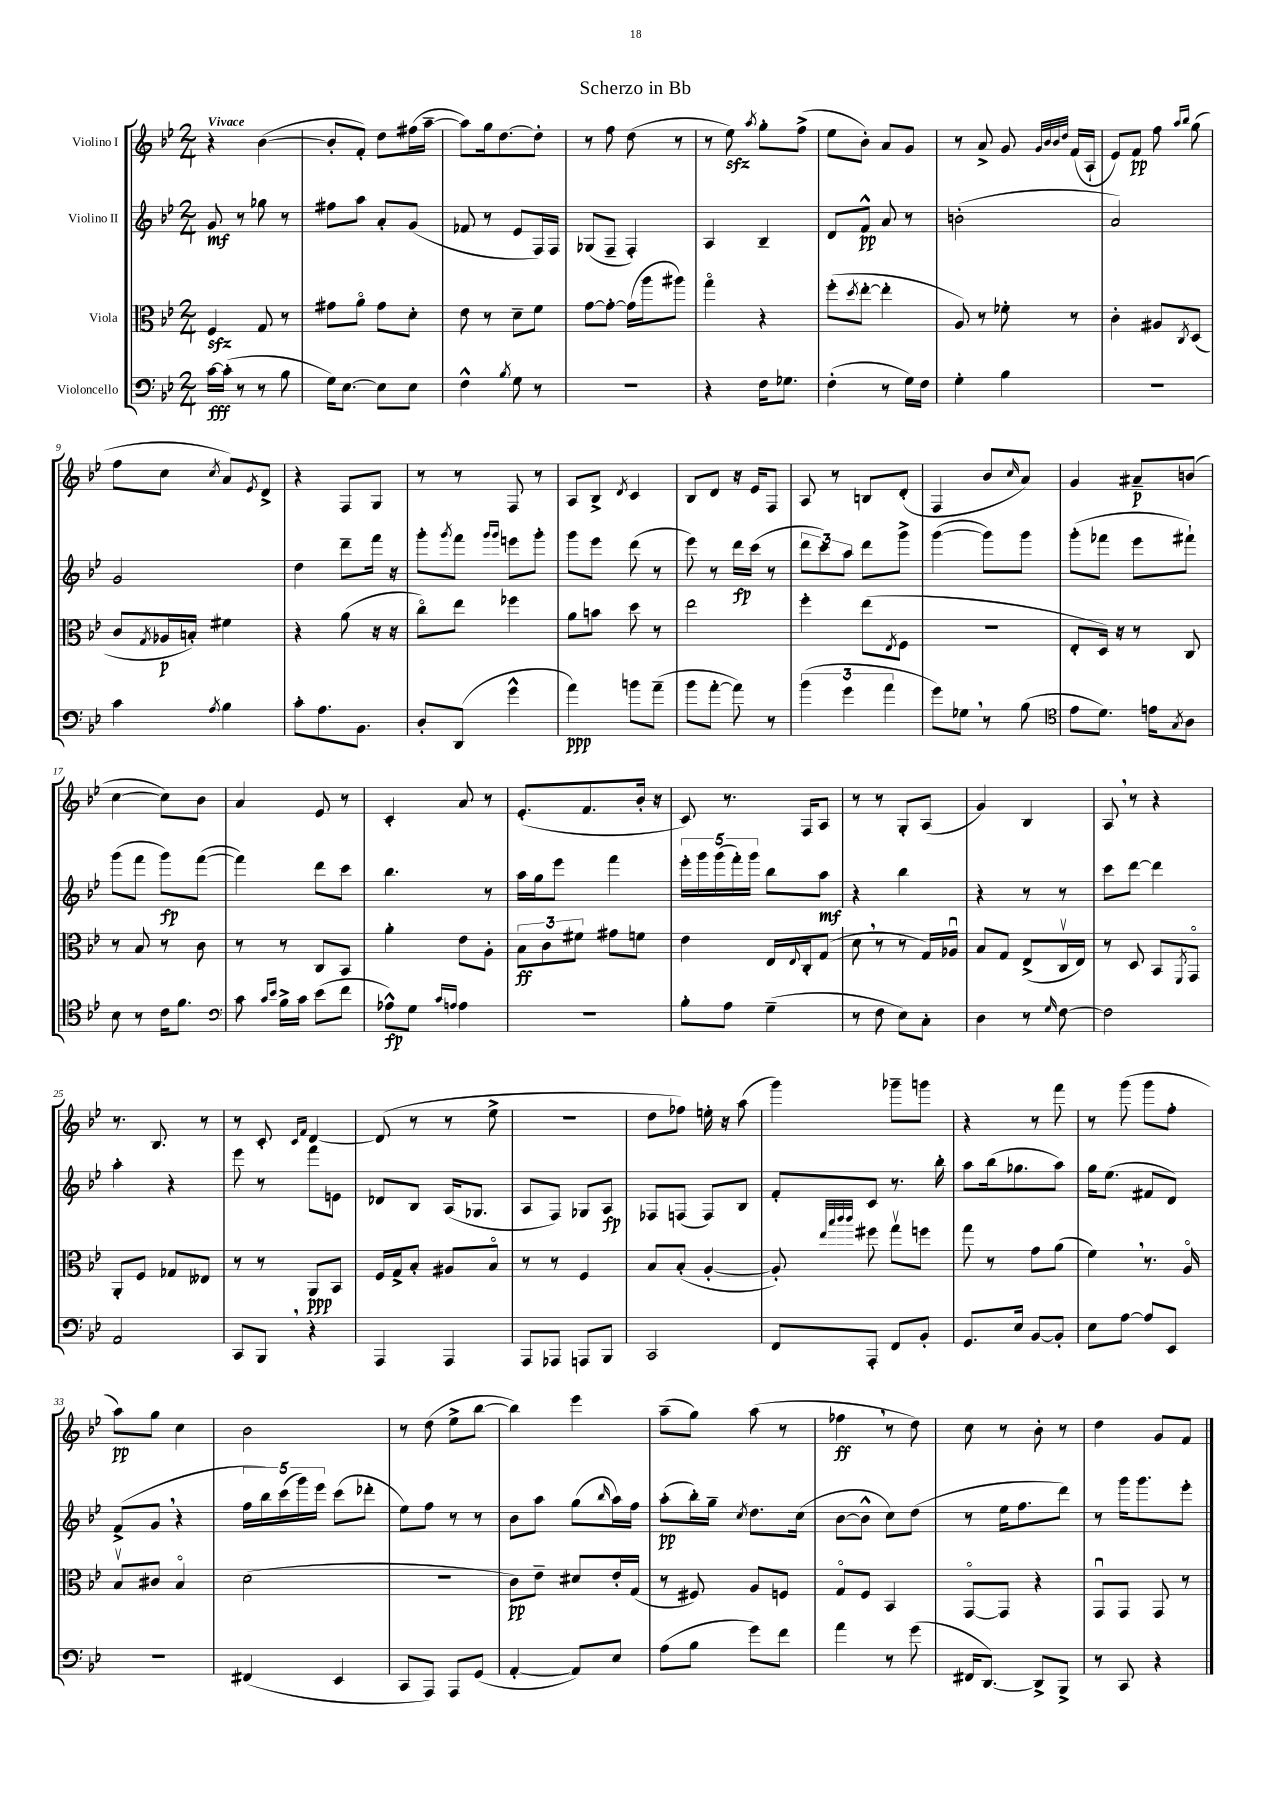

**kern	**kern	**kern	**kern
*staff4	*staff3	*staff2	*staff1
*clefF4	*clefC3	*clefG2	*clefG2
*k[b-e-]	*k[b-e-]	*k[b-e-]	*k[b-e-]
*M2/4	*M2/4	*M2/4	*M2/4
[16c	4F	8g	4r
(16c']	.	.	.
8r	.	8r	.
8r	8G	8gg-	([4b-
8B-	8r	8r	.
=	=	=	=
16G)	8g#	8ff#	8b-']
[8.E-	.	.	.
.	8ao	8aa	8f')
8E-]	8g#	8a'	8dd
8E-	8d'	(8g	(16ff#
.	.	.	[16aa~
=	=	=	=
4F^^	8e-	8f-	8aa])
.	8r	8r	16gg
.	.	.	[8.dd
8qB-	.	.	.
8G	8d~	8e-	.
8r	8f	16F)	8dd']
.	.	16F	.
=	=	=	=
2r	[8g	(8G-	8r
.	8g'_	8F~	8ff
.	(16g]	4F')	(8dd
.	16aa	.	.
.	8aa#)	.	8r
=	=	=	=
4r	4ggo	4A	8r
.	.	.	8ee-)
.	.	.	8qaa
16F	4r	4B-~	8gg'
8.G-	.	.	.
.	.	.	(8ff^
=	=	=	=
(4F'	(8ff'	8d	8ee-
.	8qdd	.	.
.	[8ee-'	8f^^	8b-')
8r	4ee-']	8a	8a
16G)	.	8r	8g
16F	.	.	.
=	=	=	=
4G'	8A)	(2b'	8r
.	8r	.	8a^
4B-	8f-'	.	8g
.	.	.	32qqg
.	.	.	32qqb-
.	.	.	32qqb-
.	.	.	32qqdd
.	8r	.	(16f
.	.	.	16A`
=	=	=	=
2r	4c'	2a)	8e-)
.	.	.	8f
.	8A#	.	8ff
.	.	.	16qqaa
.	8qC	.	16qqbb-
.	(8D	.	(8gg
=	=	=	=
4c	8c	2g	8ff
.	8qG	.	.
.	16A-	.	8cc
.	16B')	.	.
8qA	.	.	8qcc
4B-	4f#	.	8a)
.	.	.	8qe-
.	.	.	8d^
=	=	=	=
8c'	4r	4dd	4r
8.A	.	.	.
.	(8a	8ddd~	8F
8.BB-	.	.	.
.	16r	16fff	8G
.	16r	16r	.
=	=	=	=
8D'	8cco)	8ggg'	8r
.	.	8qggg	.
(8DD	8ee-	8fff	8r
.	.	16qqggg	.
.	.	16qqggg	.
4g^^	4ff-	8eee	8F
.	.	8ggg'	8r
=	=	=	=
4a)	8a	8ggg	8A
.	8b	8eee-	8B-^
.	.	.	8qd
8b	8dd	(8ddd	4c
(8a~	8r	8r	.
=	=	=	=
8b-	2ee-	8eee-)	8B-
[8a'	.	8r	8d
8a])	.	16ddd	16r
.	.	(16ccc	16e-
8r	.	8r	8F
=	=	=	=
(6b-	4ff'	12ddd	8A
.	.	12ccc)	.
.	.	.	8r
6g	.	12aa	.
.	(8ee-	8ddd	8B
6a	.	.	.
.	8qE-	.	.
.	8F	8ggg^	(8d'
=	=	=	=
8g)	2r	([4ggg	4F
8G-	.	.	.
8r	.	8ggg])	8b-
.	.	.	16qqcc
(8B-	.	8ggg	8a)
=	=	=	=
*clefC4	*	*	*
8e-	8E-'	(8ggg'	4g
8.d)	16D)	8fff-	.
.	16r	.	.
.	8r	8eee-	8a#~
16e	.	.	.
8qG	.	.	.
8A	8C	8fff#`)	(8b
=	=	=	=
8B-	8r	(8ggg	[4cc
8r	8B-	8fff	.
16c	8r	8ggg)	8cc])
8.f	.	.	.
.	8c	([8fff	8b-
=	=	=	=
*clefF4	*	*	*
8c	8r	4fff])	4a
16qqc	.	.	.
16qqe-	.	.	.
16B-^	8r	.	.
16c	.	.	.
(8e-	8C	8ddd	8e-
8f	8BB-	8ccc	8r
=	=	=	=
8A-^^)	4a'	4.bb-	4c'
8G	.	.	.
16qqc	.	.	.
16qqA	.	.	.
4A	8e-	.	8a
.	8A'	8r	8r
=	=	=	=
2r	12B-	16aa	(8.e-'
.	.	16gg	.
.	12c	.	.
.	.	8eee-	.
.	12f#	.	.
.	.	.	8.f
.	8g#	4fff	.
.	8f	.	16b-'
.	.	.	16r
=	=	=	=
8B-'	4e-	20eee-'	8c)
.	.	20ggg	.
.	.	(20ggg	.
8A	.	.	8.r
.	.	20fff')	.
.	.	20ggg	.
(4G~	16E-	8bb-	.
.	8qqE-	.	.
.	16C'	.	16F
.	(8G	8aa	8A
=	=	=	=
8r	8d	4r	8r
8F	8r	.	8r
8E-)	8r	4bb-	8G'
8C'	16G)	.	(8A
.	16A-u	.	.
=	=	=	=
4D	8B-	4r	4g)
.	8G	.	.
8r	(8E-^	8r	4B-
16qqG	.	.	.
[8F	16Cv	8r	.
.	16E-)	.	.
=	=	=	=
2F]	8r	8ccc	8A
.	8D	[8ddd	8r
.	8BB-	4ddd]	4r
.	8qFF	.	.
.	8GGo	.	.
=	=	=	=
2AA	8AA'	4aa'	8.r
.	8F	.	.
.	.	.	8.B-
.	8G-	4r	.
.	8E--	.	8r
=	=	=	=
8CC	8r	8eee-	8r
8BBB-	8r	8r	8c'
.	.	.	16qqc
.	.	.	16qqf
4r	8AA	8fff	[4d
.	8BB-	8e	.
=	=	=	=
4AAA	16F	8d-	(8d]
.	16G^	.	.
.	8B-'	8B-	8r
4AAA	8A#	(16A	8r
.	.	8.G-	.
.	8B-o	.	8ee-^
=	=	=	=
8AAA	8r	8A	2r
8AAA-	8r	8F)	.
8AAA	4F	8G-	.
8BBB-	.	8A	.
=	=	=	=
2CC	8B-	8F-	8dd
.	(8B-'	(8F	8ff-)
.	[4A'	8F)	16ee'
.	.	.	16r
.	.	8B-	(8aa
=	=	=	=
8FF	8A'])	8f'	4ggg)
.	32qqee-	.	.
.	32qqbb-	.	.
.	32qqccc	.	.
.	32qqccc	.	.
8AAA'	8ff#	8c	.
8FF	8ggv	8.r	8ggg-~
8BB-'	8ff	.	8ggg
.	.	16bb-'	.
=	=	=	=
8.GG	8gg	8aa	4r
.	8r	(16bb-	.
16E-	.	8.gg-	.
[8BB-	8g	.	8r
8BB-']	(8a	8aa)	8fff
=	=	=	=
8E-	4f)	16gg	8r
.	.	(8.ee-	.
[8A	.	.	(8ggg
8A]	8.r	8f#	8ggg
8EE-	.	8d)	8ff'
.	16Ao	.	.
=	=	=	=
2r	8B-v	(8f^	8aa)
.	8c#	8g	8gg
.	4B-o	4r	4cc
=	=	=	=
(4FF#	(2d	20ff	2b-
.	.	20bb-)	.
.	.	(20ccc	.
.	.	20ggg)	.
.	.	20eee-	.
4EE-	.	(8ccc	.
.	.	8ddd-'	.
=	=	=	=
8CC	2r	8ee-)	8r
8AAA)	.	8ff	(8dd
8AAA	.	8r	8ee-^
(8GG	.	8r	[8bb-
=	=	=	=
[4AA'	8c)	8b-	4bb-])
.	8e-~	8aa	.
8AA])	8d#	(8gg	4eee-
.	.	16qqbb-	.
8E-	16e-'	16aa)	.
.	(16G	16ff	.
=	=	=	=
(8A	8r	(8aa'	(8aa~
8B-	8F#)	16bb-')	8gg)
.	.	16gg~	.
.	.	8qcc	.
8g)	8A	8.dd	(8aa
8f	8F	.	8r
.	.	(16cc	.
=	=	=	=
4a	8Go	[8b-	4ff-
.	8F	8b-^^]	.
8r	4BB-	8cc)	8r
(8g	.	(8dd	8dd)
=	=	=	=
16FF#	[8GGo	8r	8cc
[8.DD)	.	.	.
.	8GG]	16ee-	8r
.	.	8.ff	.
8DD^]	4r	.	8b-'
8BBB-^	.	8ddd)	8r
=	=	=	=
8r	8GGu	8r	4dd
8CC	8GG	16ggg	.
.	.	8.ggg	.
4r	8GG	.	8g
.	8r	8eee-'	8f
==	==	==	==
*-	*-	*-	*-
